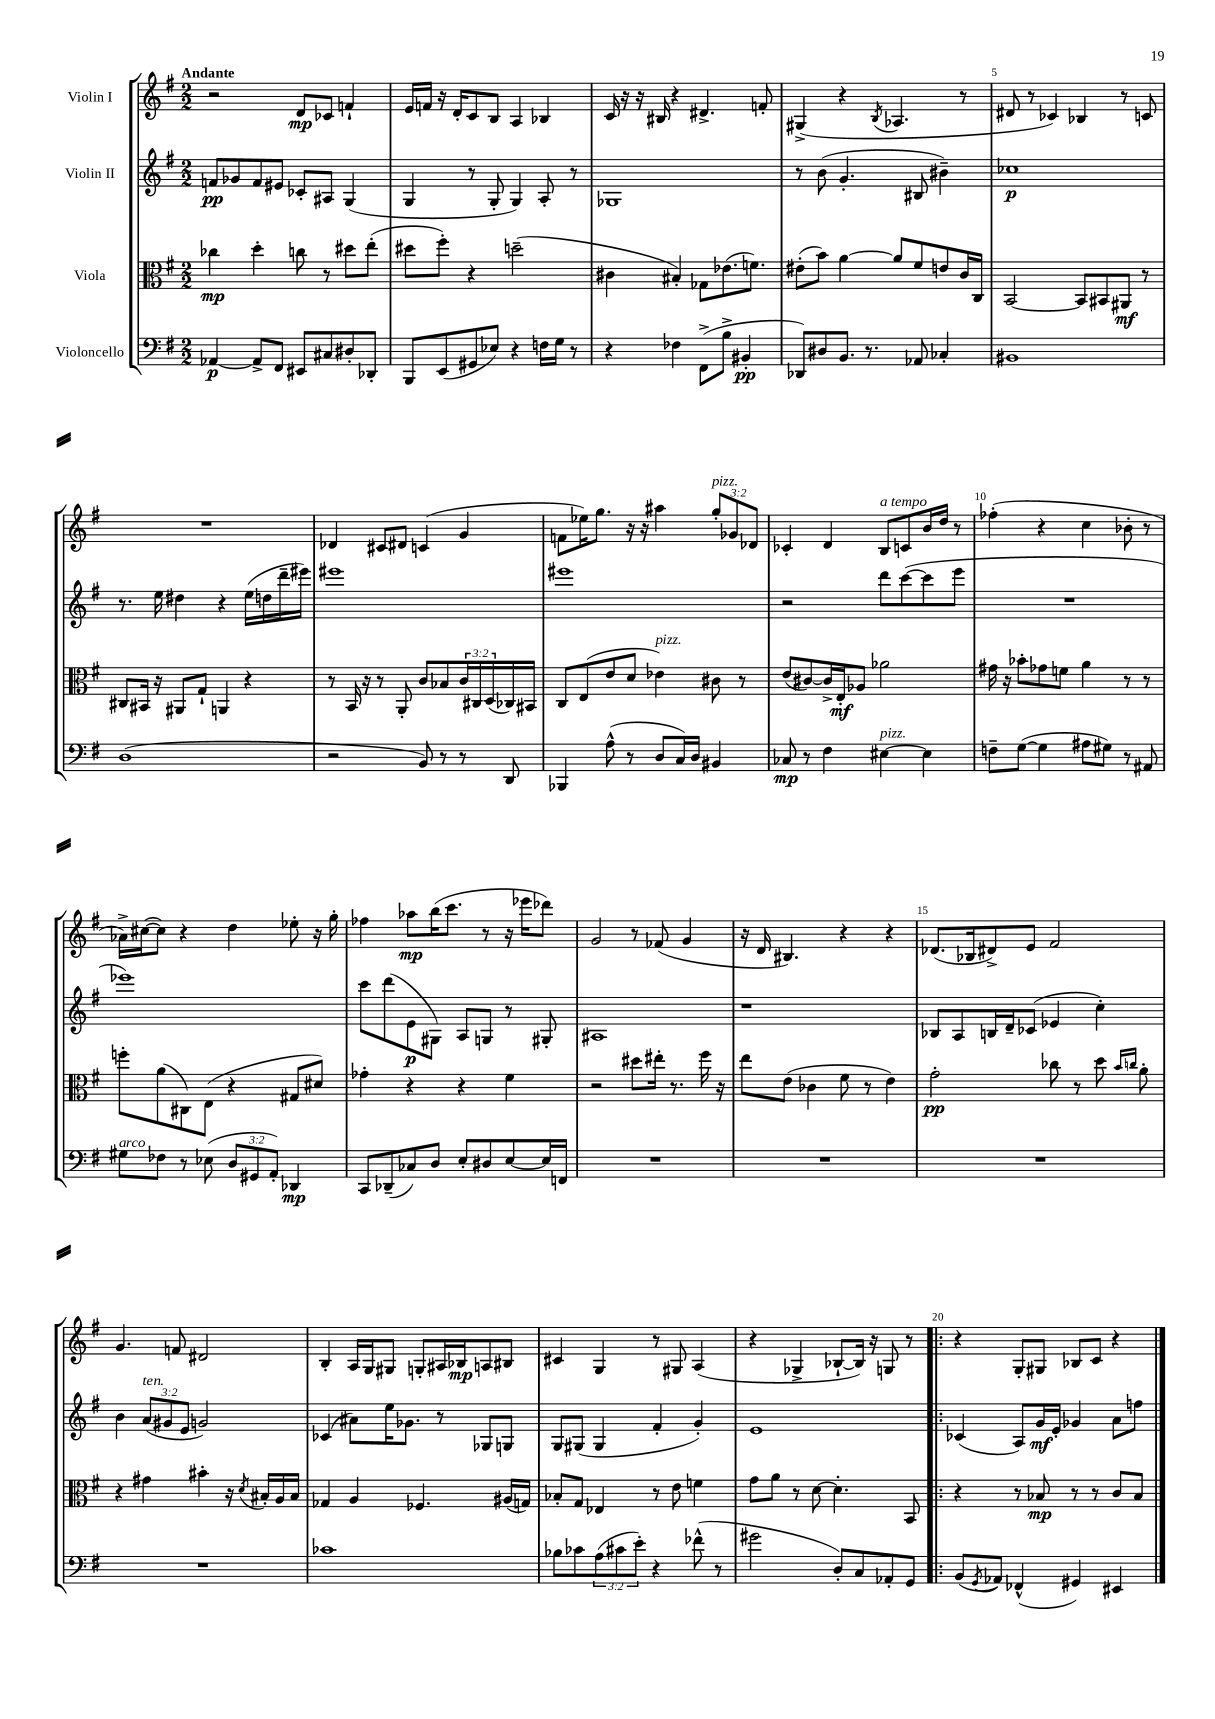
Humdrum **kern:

**kern	**kern	**kern	**kern
*staff4	*staff3	*staff2	*staff1
*clefF4	*clefC3	*clefG2	*clefG2
*k[f#]	*k[f#]	*k[f#]	*k[f#]
*M2/2	*M2/2	*M2/2	*M2/2
[4AA-	4cc-	8f	2r
.	.	8g-	.
8AA-^]	4dd'	8f	.
8FF#	.	8e#	.
8EE#	8cc	8c-'	8d
8C#	8r	8A#	8c-
8D#'	8dd#	(4G	4f`
8DD-'	(8ee'	.	.
=	=	=	=
8BBB	8dd#	4G	16e
.	.	.	16f
(8EE	8ff#')	.	16r
.	.	.	16d'
8GG#	4r	8r	8c
8E-)	.	8G'	8B
4r	(2dd~	4G)	4A
16F	.	8A'	4B-
16G	.	.	.
8r	.	8r	.
=	=	=	=
4r	4c#	1G-	16c
.	.	.	16r
.	.	.	16r
.	.	.	16B#
4F-	4B#')	.	4r
(8FF#^	8G-	.	4.d#^
8B^	(8.e-	.	.
4BB#'	.	.	.
.	8.f)	.	.
.	.	.	8f'
=	=	=	=
8DD-)	(8e#'	8r	(4G#^
8D#	8b)	(8b	.
8.BB	[4a	4.g'	4r
8.r	.	.	.
.	.	.	8qB
.	8a]	.	4.A-
8AA-	8f#	8B#	.
4C-'	8e	4b#~)	.
.	16c	.	8r
.	16C	.	.
=	=	=	=
1BB#	[2BB	1cc-	8d#
.	.	.	8r
.	.	.	4c-)
.	8BB]	.	4B-
.	8BB#	.	.
.	8AA#	.	8r
.	8r	.	8c
=	=	=	=
(1D	8C#	8.r	1r
.	16BB#	.	.
.	16r	16ee	.
.	8AA#	4dd#	.
.	8G`	.	.
.	4AA	4r	.
.	4r	(16ee	.
.	.	16dd	.
.	.	16ddd~	.
.	.	16eee#)	.
=	=	=	=
2r	8r	1eee#	4d-
.	16BB	.	.
.	16r	.	.
.	8r	.	8c#
.	8AA'	.	8d#
8BB)	8c	.	(4c
8r	8B-	.	.
8r	24c	.	4g
.	24C#	.	.
.	(24D	.	.
8DD	16C-)	.	.
.	16BB#	.	.
=	=	=	=
4BBB-	8C	1eee#	8f
.	(8E	.	16ee-)
.	.	.	8.gg
(8A^^	8e	.	.
8r	8d	.	16r
.	.	.	16r
8D	4e-)	.	4aa#
16C)	.	.	.
16D	.	.	.
4BB#	8c#	.	12gg'
.	.	.	12g-
.	8r	.	.
.	.	.	12d-
=	=	=	=
8C-	(8e	2r	4c-'
8r	[8c#)	.	.
4F#	16c#^]	.	4d
.	16E'	.	.
.	8A-	.	.
[4E#	2a-	8ddd	8B
.	.	([8ccc	8c
4E#]	.	8ccc]	16b
.	.	.	16dd
.	.	8eee	8r
=	=	=	=
8F~	16g#	1r	(4ff-'
.	16r	.	.
([8G	8b-'	.	.
4G]	8g-	.	4r
.	8f	.	.
8A#	4a	.	4cc
8G#)	.	.	.
8r	8r	.	8b-'
8AA#	8r	.	8r
=	=	=	=
8G#	8ff'	1eee-)	16a-^)
.	.	.	([16cc#
8F-	(8a	.	8cc#])
8r	8C#)	.	4r
(8E-	(8E	.	.
12D	4r	.	4dd
12GG#	.	.	.
12AA')	.	.	.
4DD-	8G#	.	8ee-'
.	8d#)	.	16r
.	.	.	16gg'
=	=	=	=
8CC	4g-'	8ccc	4ff-
(8DD-~	.	(8ddd	.
8C-)	4r	8e	8aa-
8D	.	8G#)	(16bb
.	.	.	8.ccc
8E'	4r	8A	.
8D#	.	8G	8r
[8E	4f#	8r	16r
.	.	.	16eee-
16E]	.	8G#'	8ddd-)
16FF	.	.	.
=	=	=	=
1r	2r	1A#	2g
.	8dd#	.	8r
.	16ee#'	.	(8f-
.	8.r	.	.
.	.	.	4g
.	16ff#	.	.
.	16r	.	.
=	=	=	=
1r	8ee	1r	16r
.	.	.	16d
.	(8e	.	4.B#)
.	4c-	.	.
.	8f#	.	4r
.	8r	.	.
.	4e)	.	4r
=	=	=	=
1r	2g'	8B-	(8.d-
.	.	8A	.
.	.	.	16B-
.	.	16B	8d#^)
.	.	16d~	.
.	.	(8c-	8e
.	8cc-	4e-	2f#
.	8r	.	.
.	8dd	4cc')	.
.	16qqb	.	.
.	16qqcc	.	.
.	8a'	.	.
=	=	=	=
1r	4r	4b	4.g
.	4g#	(12a	.
.	.	12g#	.
.	.	.	8f
.	.	12e	.
.	4b#'	2g)	2d#
.	16r	.	.
.	8qd	.	.
.	16B#'	.	.
.	16A	.	.
.	16B#	.	.
=	=	=	=
1c-	4G-	(4c-	4B'
.	4A	8a#)	16A
.	.	.	16G
.	.	16ee	8G#
.	.	8.g-	.
.	4.F-	.	8G'
.	.	8r	16A#
.	.	.	16B-
.	.	8G-	8A
.	(16A#	8G	8B#
.	16G)	.	.
=	=	=	=
8B-	8B-'	8G	4c#
8c-	8G	(8G#	.
(12A	4E-	4G#	4G
12c#	.	.	.
12e')	.	.	.
4r	8r	4f#'	8r
.	8e	.	8G#
(8f-^^	4f	4g')	(4A
8r	.	.	.
=	=	=	=
2g#	8g	1e	4r
.	8a	.	.
.	8r	.	4G-^
.	[8d	.	.
8D')	4.d']	.	[8B-`
8C	.	.	16B-])
.	.	.	16r
8AA-'	.	.	8G
8GG	8BB	.	8r
=!|:	=!|:	=!|:	=!|:
(8BB	4r	(4c-	4r
8qGG	.	.	.
8AA-)	.	.	.
(4FF-^^	8r	8A)	8G'
.	8B-	16g	8G#
.	.	16e'	.
4GG#)	8r	4g-	8B-
.	8r	.	8c
4EE#	8c	8a	4r
.	8B-	8ff	.
==	==	==	==
*-	*-	*-	*-
